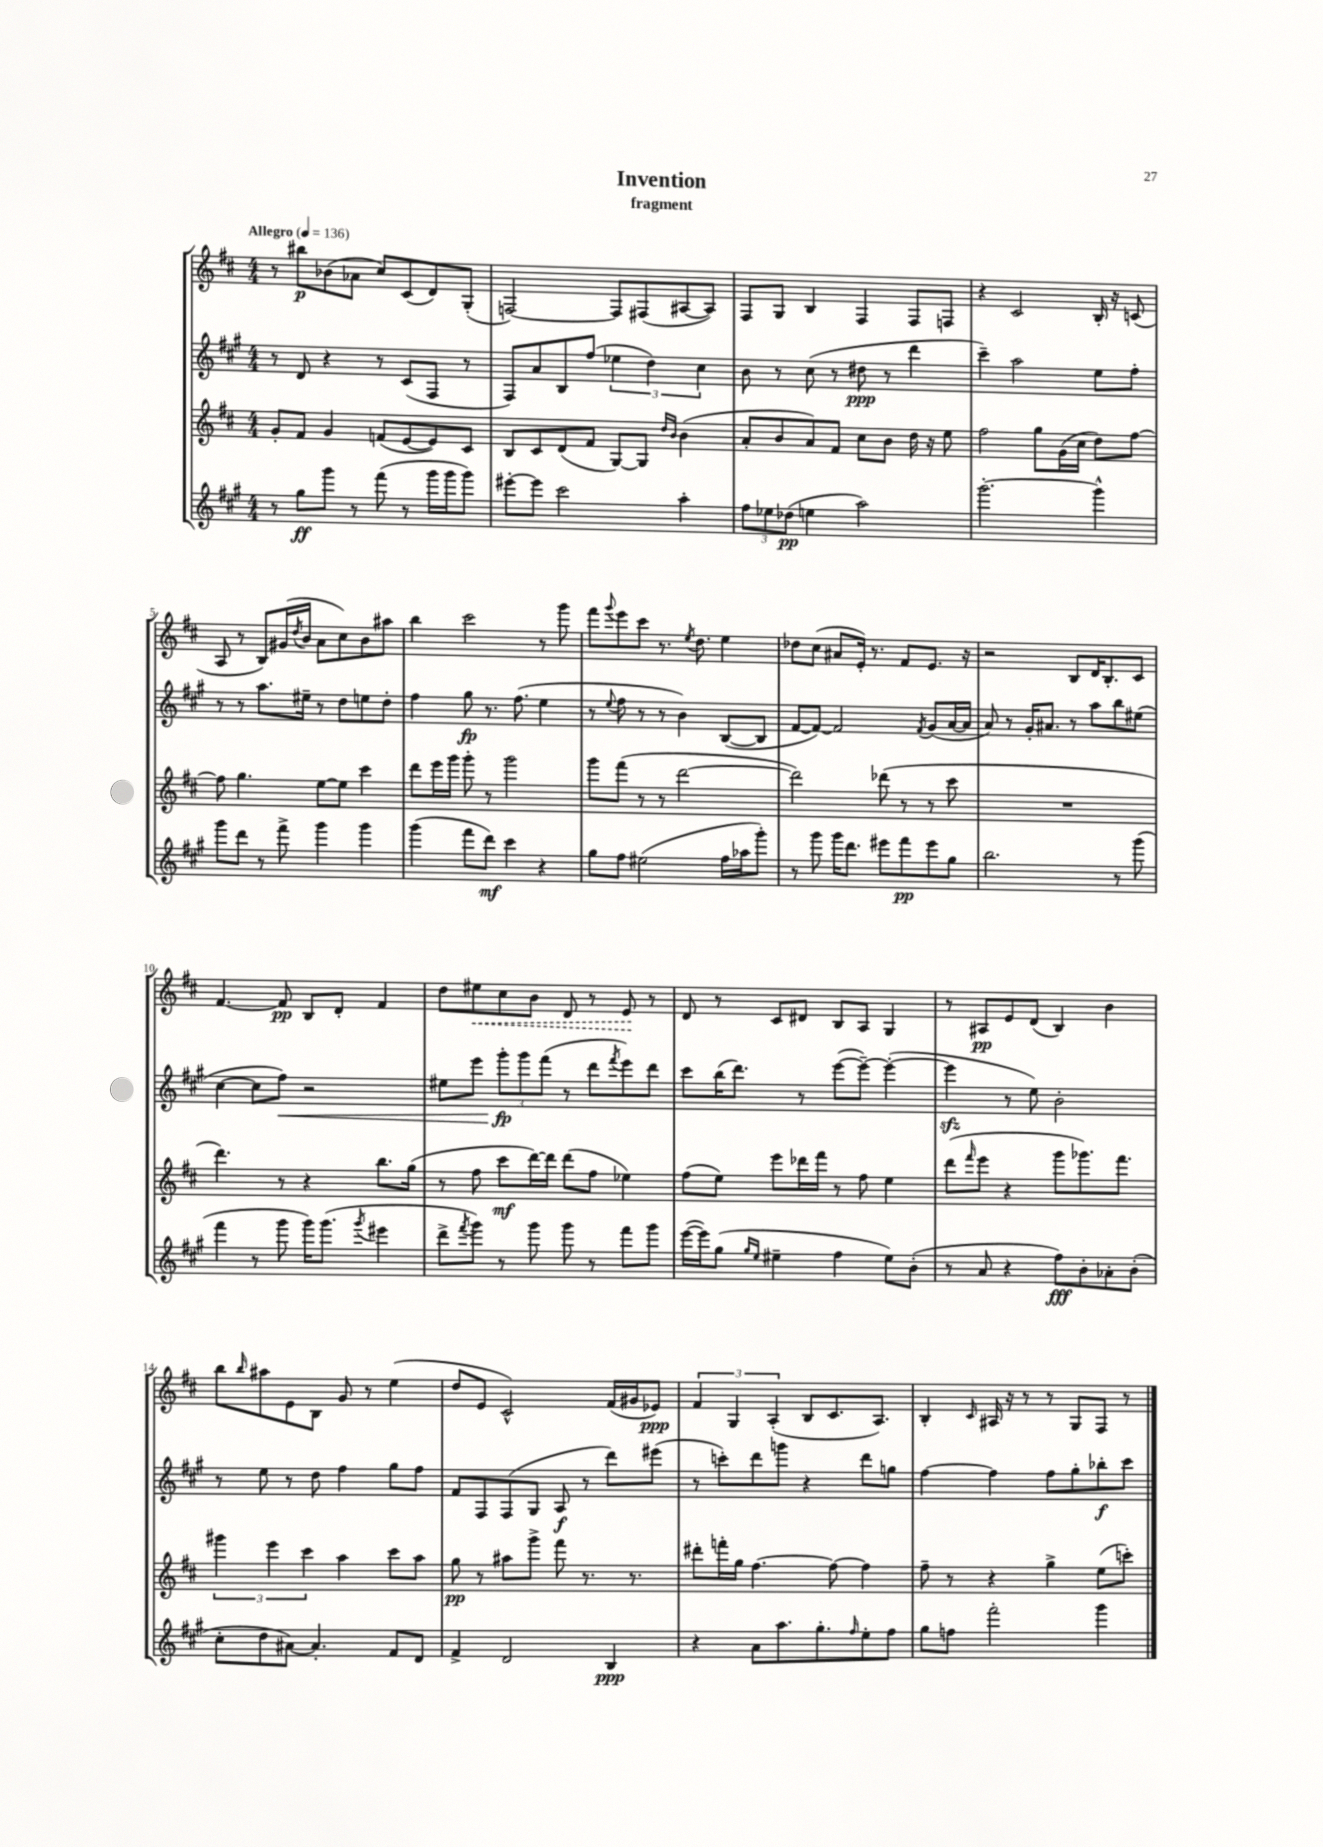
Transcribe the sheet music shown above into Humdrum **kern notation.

**kern	**kern	**kern	**kern
*staff4	*staff3	*staff2	*staff1
*clefG2	*clefG2	*clefG2	*clefG2
*k[f#c#g#]	*k[f#c#]	*k[f#c#g#]	*k[f#c#]
*M4/4	*M4/4	*M4/4	*M4/4
*MM136	*MM136	*MM136	*MM136
8r	8g'/L	8r	8r
8gg#\L	8f#/J	8d/	8bb#\L
8ggg#\J	4g/	4r	(8b-\
8r	.	.	8a-\J
(8fff#\	(8f/L	8r	8cc#/L)
8r	[8e/	(8c#/L	(8c#/
16ggg#\LL	8e/])	8F#/J	8d/)
16ggg#\J	.	.	.
8ggg#\J)	8c#/J	8r	(8G'/J
=	=	=	=
[8eee#'\L	8B/L	8F#/L)	[2F/)
8eee#\]J	8c#/	8a/	.
2ccc#\	(8d/	8B/	.
.	8f#/J	(8ff#/J	.
.	[8G/L)	6ee-\	8F/]L
.	8G/]J	.	(8F#/
.	.	6dd\)	.
.	16qqdd/LL	.	.
.	16qqb/JJ	.	.
4aa'\	(4b\	.	[8A#/
.	.	6cc#\	.
.	.	.	8A#/]J)
=	=	=	=
12ff#\L	8a'/L	8b\	8F#/L
12ee-\	.	.	.
.	8b/	8r	8G/J
(12dd-\J	.	.	.
4ee\	8a/)	(8cc#\	4B/
.	8f#/J	8r	.
2aa\)	8cc#\L	8dd#\	4F#/
.	8b\J	8r	.
.	16dd\	4ddd\	8F#/L
.	16r	.	.
.	8ee\	.	8F/J
=	=	=	=
[2.ggg#'\	2ff#\	4ccc#~\)	4r
.	.	2aa\	2c#/
.	8gg\L	.	.
.	(16g\L	.	.
.	16cc#\JJ	.	.
4ggg#^^\]	8dd\L)	8ee\L	16B'/
.	.	.	16r
.	[8ff#\J	8ff#'\J	(8c/
=	=	=	=
8ggg#\L	8ff#\]	8r	8A/
8ddd\J	4.gg\	8r	8r
8r	.	8.aa\L	8B/L)
8fff#^\	.	.	(16g#/L
.	.	.	8qdd/
.	.	16ee#~\Jk	16b/JJ
4ggg#\	[8ee\L	8r	8a\L
.	8ee\]J	8dd\L	8cc#\)
4ggg#\	4ccc#\	8ee\	8b\
.	.	8dd'\J	8aa#\J
=	=	=	=
(4ggg#\	8ddd\L	4ff#\	4bb\
.	16eee\L	.	.
.	16ggg\JJ	.	.
8fff#\L	8ggg'\	8gg#\	2ccc#\
8ddd\J)	8r	8.r	.
4ccc#\	2ggg\	.	.
.	.	(8.ff#\	.
4r	.	4ee\	8r
.	.	.	8ggg\
=	=	=	=
8gg#\L	8ggg\L	8r	8fff#\L
.	.	8qqee/	8qqggg/
8ff#\J	(8fff#\J	8ff#\	8eee\
(2ee#\	8r	8r	8ccc#\J
.	8r	8r	8.r
.	[2ddd\	4b\)	.
.	.	.	8qee/
.	.	.	8.dd\
16ff#\LL	.	([8B/L	4ee\
16aa-\J	.	.	.
8ggg#'\J)	.	8B/]J	.
=	=	=	=
8r	2ddd\])	[8f#/L	8dd-\L
8ggg#\	.	8f#/_J)	(8cc#\J
16ggg#\LK	.	2f#/]	8a#/L
8.ddd\J	.	.	.
.	.	.	16e'/Jk)
.	.	.	8.r
8eee#\L	(8ddd-\	.	.
8fff#\	8r	.	8f#/L
.	.	8qf#/	.
8eee#\	8r	(8g#/L	8.e/J
8gg#\J	8ccc#\	[16a/L	.
.	.	16a/]JJ	16r
=	=	=	=
2.bb\	1r	8a/)	2r
.	.	8r	.
.	.	16g#'/LK	.
.	.	8.a#/J	.
.	.	8r	8B/L
.	.	8aa\L	16d/K
.	.	.	8.B'/
8r	.	8bb\	.
(8ggg#\	.	(8ee#\J	8c#/J
=	=	=	=
4fff#\	4.ddd\)	[4cc#\	[4.f#/
8r	.	8cc#\]L	.
8ggg#\	8r	8ff#\J)	8f#/]
16ggg#\LK)	4r	2r	8B/L
(8.ggg#\J	.	.	.
.	.	.	8d'/J
8qggg#/	.	.	.
4eee#\	8.bb\L	.	4f#/
.	(16gg\Jk	.	.
=	=	=	=
8ddd^\L	8r	8ee#\L	8dd\L
8qfff#/	.	.	.
8ggg#\J)	8ff#\	8eee\J	8ee#\
8r	8ccc#\L	12ggg#'\L	8cc#\
.	.	12ggg#\	.
8ggg#\	[16ddd\L)	.	8b\J
.	.	(12fff#\J	.
.	16ddd\]JJ	.	.
8ggg#\	(8ddd\L	8r	8d/
8r	8ff#\J	8ddd\L	8r
.	.	8qfff#/	.
8fff#\L	4ee-\)	8eee\)	8e/
8ggg#\J	.	8ddd\J	8r
=	=	=	=
([16eee\LL	(8ff#\L	8ccc#\L	8d/
16eee\]J)	.	.	.
(8gg#\J	8ee\J)	(16bb\K	8r
.	.	8.ddd\J)	.
16qqgg#/LL	.	.	.
16qqee/JJ	.	.	.
4ee#~\	8eee\L	.	8c#/L
.	16ddd-\L	8r	8d#/J
.	16fff#\JJ	.	.
4ff#\	8r	([8eee\L	8B/L
.	8ff#\	8eee~\_J)	8A/J
8ee#\L)	4ee\	(4eee'\_	4G/
(8b'\J	.	.	.
=	=	=	=
8r	(8ddd\L	4eee\]	8r
.	16qqfff#/	.	.
8a/	8eee\J	.	8A#/L
4r	4r	8r	8e/
.	.	8ee\)	(8d/J
8ff#\L)	8ggg\L	2b'\	4B/)
8b'\	8.ggg-\)	.	.
8a-'\	.	.	4b\
.	8.fff#\J	.	.
(8b'\J	.	.	.
=	=	=	=
8cc#'\L	6ggg#\	8r	8bb\L
.	.	.	16qqbb/
8dd\	.	8ee\	8aa#\
.	6eee\	.	.
[8a#\J)	.	8r	8e\
.	6ccc#\	.	.
4.a#'/]	.	8dd\	8B\J
.	4aa\	4ff#\	8g/
.	.	.	8r
8f#/L	8ccc#\L	8gg#\L	(4ee\
8d/J	8aa\J	8ff#\J	.
=	=	=	=
4f#^/	8gg\	8f#/L	8dd/L
.	8r	8F#/	8e/J
2d/	8aa#\L	(8F#/	2c#^^/)
.	8ggg^\J	8G#/J	.
.	8fff#\	8A/	.
.	8.r	8r	.
4B/	.	8ddd\L)	(16f#/LL
.	8.r	.	16g#/J
.	.	(8eee#\J	8e-/J)
=	=	=	=
4r	8ddd#'\L	8r	6f#/
.	16fff'\L	8ccc'\L)	.
.	.	.	6G/
.	16gg\JJ	.	.
8a\L	[4.ff#\	8ddd\	.
.	.	.	(6A'/
8.aa\	.	8ggg\J	.
.	.	4r	8B/L
8.gg#'\	.	.	.
.	8ff#\_	.	8.c#/
16qqff#/	.	.	.
8ee'\	4ff#\]	8ddd\L	.
.	.	.	8.A/J)
8ff#\J	.	8gg\J	.
=	=	=	=
8gg#\L	8ff#~\	[4ff#\	4B'/
8ff\J	8r	.	.
.	.	.	16qqc#/
2fff#'\	4r	4ff#\]	16A#/
.	.	.	16r
.	.	.	8r
.	4gg^\	8ff#\L	8r
.	.	8gg#'\	8G/L
4ggg#\	(8ee\L	8bb-'\	8F#/J
.	8ccc'\J)	8ccc#\J	8r
==	==	==	==
*-	*-	*-	*-
